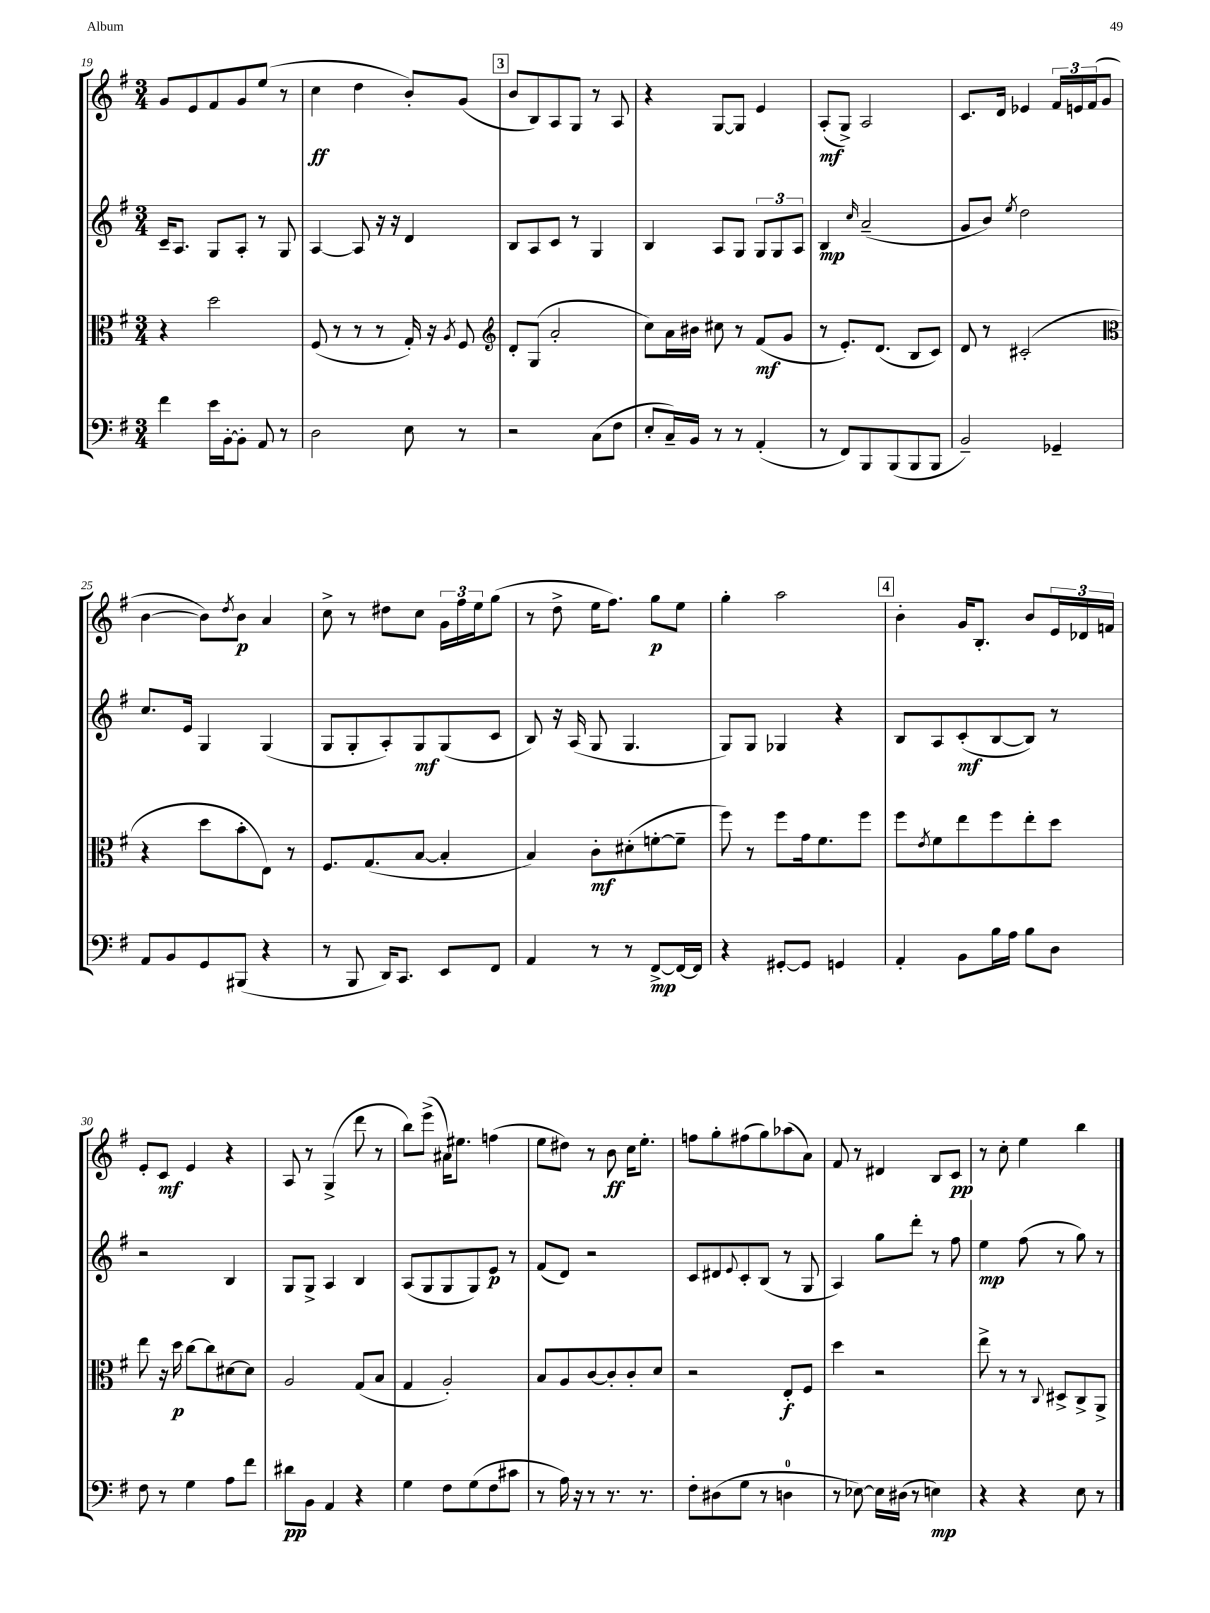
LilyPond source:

<<
\new StaffGroup <<
\new Staff = "s0" {
    \clef treble \key g \major \numericTimeSignature \time 3/4
    g'8 e'8 fis'8 g'8 e''8( r8 |
    c''4\ff d''4 b'8-.) g'8( |
    \mark \markup { \box "3" } b'8 b8) a8 g8 r8 a8 |
    r4 g8~ g8 e'4 |
    a8-.\mf( g8->) a2 |
    c'8. d'16 ees'4 \tuplet 3/2 { fis'16 e'16 fis'16( } g'8 |
    b'4~ b'8) \acciaccatura { d''8 } b'8\p a'4 |
    c''8-> r8 dis''8 c''8 \tuplet 3/2 { g'16 fis''16 e''16 } g''8( |
    r8 d''8-> e''16 fis''8.) g''8\p e''8 |
    g''4-. a''2 |
    \mark \markup { \box "4" } b'4-. g'16 b8.-. b'8 \tuplet 3/2 { e'16 des'16 f'16 } |
    e'8-. c'8\mf e'4 r4 |
    a8 r8 g4->( d'''8 r8 |
    b''8) e'''8->( ais'16) eis''8. f''4( |
    e''8 dis''8) r8 b'8\ff c''16 e''8.-. |
    f''8 g''8-. fis''8( g''8) aes''8( a'8) |
    fis'8 r8 dis'4 b8 c'8\pp |
    r8 c''8-. e''4 b''4 \bar "|." |
}
\new Staff = "s1" {
    \clef treble \key g \major \numericTimeSignature \time 3/4
    c'16-- a8. g8 a8-. r8 g8 |
    a4~ a8 r16 r16 d'4 |
    \mark \markup { \box "3" } b8 a8 c'8 r8 g4 |
    b4 a8 g8 \tuplet 3/2 { g8 g8 a8 } |
    b4\mp \grace { c''16 } a'2--( |
    g'8 b'8) \acciaccatura { e''8 } d''2 |
    c''8. e'16 g4 g4( |
    g8 g8-. a8-.) g8\mf g8( c'8 |
    b8) r16 a16( g8 g4. |
    g8) g8 ges4 r4 |
    \mark \markup { \box "4" } b8 a8 c'8-.\mf( b8~ b8) r8 |
    r2 b4 |
    g8 g8-> a4 b4 |
    a8( g8 g8 g8) e'8\p r8 |
    fis'8( d'8) r2 |
    c'8 dis'8 \appoggiatura { e'8 } c'8-. b8( r8 g8 |
    a4) g''8 d'''8-. r8 fis''8 |
    e''4\mp fis''8( r8 g''8) r8 \bar "|." |
}
\new Staff = "s2" {
    \clef alto \key g \major \numericTimeSignature \time 3/4
    r4 d''2 |
    fis8( r8 r8 r8 g16-.) r16 \acciaccatura { a8 } fis8 |
    \mark \markup { \box "3" } \clef treble d'8-. g8( a'2-. |
    c''8) a'16 bis'16 cis''8 r8 fis'8\mf( g'8 |
    r8 e'8.-.) d'8.( b8 c'8) |
    d'8 r8 cis'2-.( |
    \clef alto r4 d''8 b'8-. e8) r8 |
    fis8. g8.( b8~ b4-. |
    b4) c'8-.\mf dis'8-.( f'8~-. f'8-- |
    fis''8) r8 fis''8 g'16 fis'8. fis''8 |
    \mark \markup { \box "4" } fis''8 \acciaccatura { e'8 } fis'8 e''8 fis''8 e''8-. d''8 |
    e''8 r16 d''16\p c''8~ c''8 dis'8~ dis'8 |
    a2 g8( b8 |
    g4 a2-.) |
    b8 a8 c'8~ c'8-. c'8-. d'8 |
    r2 e8-.\f fis8 |
    d''4 r2 |
    e''8-> r8 r8 \appoggiatura { c8 } dis8-> c8-> a,8-> \bar "|." |
}
\new Staff = "s3" {
    \clef bass \key g \major \numericTimeSignature \time 3/4
    fis'4 e'16 b,16~-. b,8-. a,8 r8 |
    d2 e8 r8 |
    \mark \markup { \box "3" } r2 c8( fis8 |
    e8-. c16--) b,16 r8 r8 a,4-.( |
    r8 fis,8) b,,8 b,,8( b,,8 b,,8 |
    b,2--) ges,4-- |
    a,8 b,8 g,8 bis,,8( r4 |
    r8 b,,8 d,16) c,8. e,8 fis,8 |
    a,4 r8 r8 fis,8~->\mp fis,16~ fis,16 |
    r4 gis,8~-. gis,8 g,4 |
    \mark \markup { \box "4" } a,4-. b,8 b16 a16 b8 d8 |
    fis8 r8 g4 a8 fis'8 |
    dis'8\pp b,8 a,4 r4 |
    g4 fis8 g8( fis8 cis'8 |
    r8 a16) r16 r8 r8. r8. |
    fis8-. dis8( g8 r8 d4-0 |
    r8 ees8~) ees16 dis16( r8 e4\mp) |
    r4 r4 e8 r8 \bar "|." |
}
>>
>>
\layout { \context { \Score currentBarNumber = #19 } }
